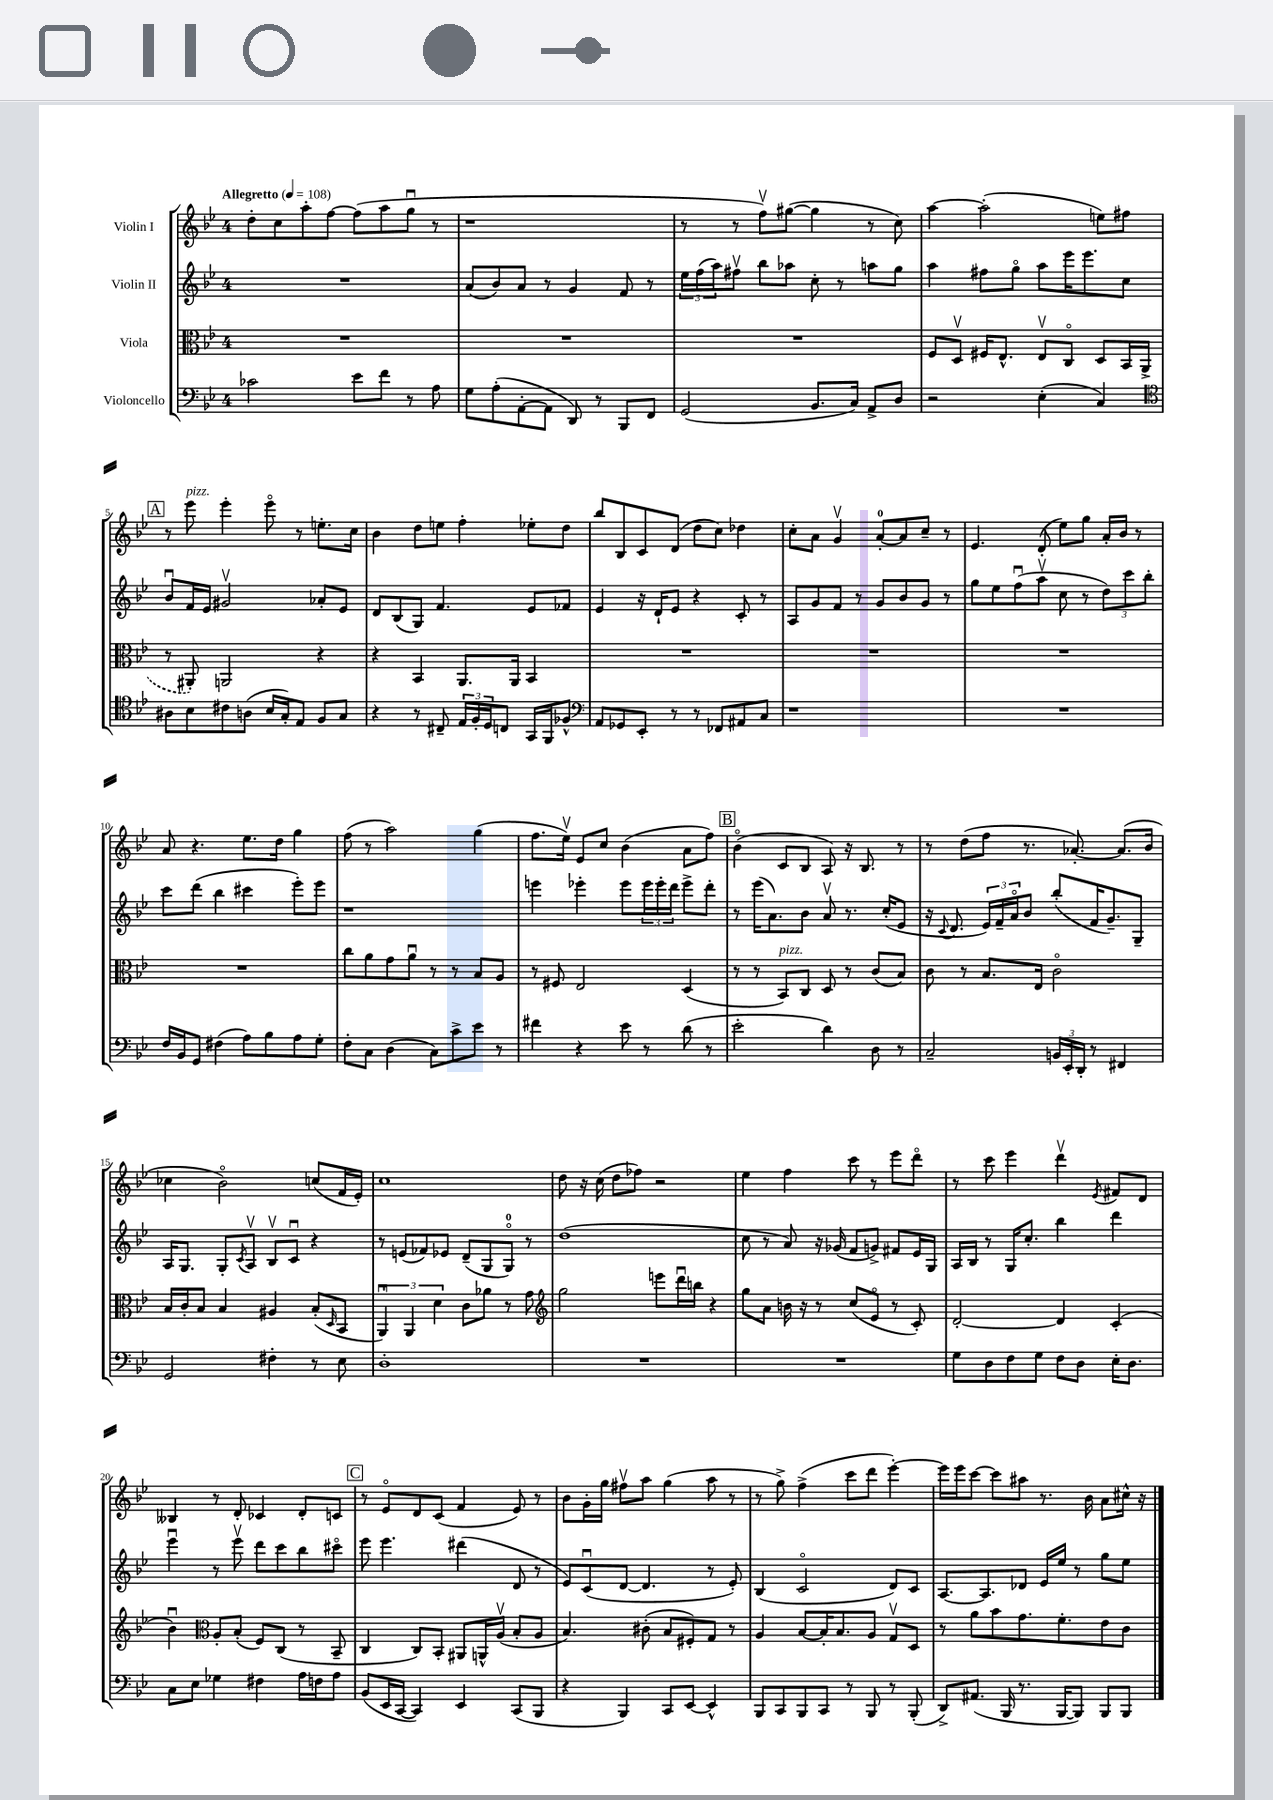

**kern	**kern	**kern	**kern
*staff4	*staff3	*staff2	*staff1
*clefF4	*clefC3	*clefG2	*clefG2
*k[b-e-]	*k[b-e-]	*k[b-e-]	*k[b-e-]
*M4/4	*M4/4	*M4/4	*M4/4
*MM108	*MM108	*MM108	*MM108
2c-	1r	1r	8dd'
.	.	.	8cc
.	.	.	8aa'
.	.	.	[8ff
8e-	.	.	(8ff]
8f	.	.	8aa
8r	.	.	8ggu
8A	.	.	8r
=	=	=	=
8G	1r	(8a	1r
(8A'	.	8b-)	.
[8AA'	.	8a	.
8AA]	.	8r	.
8DD)	.	4g	.
8r	.	.	.
8BBB-	.	8f	.
8FF	.	8r	.
=	=	=	=
(2GG	1r	24ee-	8r
.	.	(24ff	.
.	.	24aa)	.
.	.	8ff#v	8r
.	.	8bb-	8ffv)
.	.	8aa-	([8gg#
8.BB-	.	8cc'	4gg#]
.	.	8r	.
16C)	.	.	.
8AA^	.	8aa	8r
8D	.	8gg	8cc)
=	=	=	=
2r	8F	4aa	[4aa
.	8Dv	.	.
.	16F#	8ff#	(2aa']
.	8.E-^^	.	.
.	.	8ggo	.
(4E-'	8E-v	8aa	.
.	8Co	16eee-	.
.	.	8.eee-	.
4C)	8D	.	8ee)
.	16BB-	8cc	8ff#
.	(16AA^	.	.
=	=	=	=
*clefC4	*	*	*
8A#	8r	8b-u	8r
8B-	8AA#')	16f	8eee-
.	.	16e-	.
8c#	2AA	2g#v	4eee-'
(8A	.	.	.
16B-	.	.	8eee-o
16G')	.	.	.
8E-	.	.	8r
8F	4r	8a-'	8.ee'
8G	.	8e-	.
.	.	.	16cc
=	=	=	=
4r	4r	8d	4b-
.	.	(8B-	.
8r	4BB-	8G)	8dd
8C#~	.	4.f	8ee
24E-	8.AA	.	4ff'
24F'	.	.	.
24D	.	.	.
8C	.	.	.
.	16AA	.	.
16GG	4BB-	8e-	8ee-'
16FF	.	.	.
8F-^^	.	8f-	8dd
=	=	=	=
*clefF4	*	*	*
8AA	1r	4e-	8bb-
8GG-	.	.	8B-
8EE-'	.	16r	8c
.	.	16d`	.
8r	.	8e-	(8d
8r	.	4r	8dd
8FF-	.	.	8cc)
8AA#	.	8c'	4dd-
8C	.	8r	.
=	=	=	=
1r	1r	8A	8cc'
.	.	8g	8a
.	.	8f	4gv
.	.	8r	.
.	.	8g	[8a'
.	.	8b-	8a]
.	.	8g	8cc~
.	.	8r	8r
=	=	=	=
1r	1r	8gg	4.e-
.	.	8ee-	.
.	.	(8ffu	.
.	.	8aav	(8d'
.	.	8cc	8ee-)
.	.	8r	8gg
.	.	12dd)	16a'
.	.	.	16b-
.	.	12ccc	.
.	.	.	8r
.	.	12bb-'	.
=	=	=	=
16F	1r	8ccc	8a
16BB-	.	.	.
8GG	.	(8ddd	4.r
(4F#	.	4bb-	.
8A)	.	4ccc#	8.ee-
8B-	.	.	.
.	.	.	16dd
8A	.	8eee-')	4gg
8G'	.	8eee-	.
=	=	=	=
8F'	8cc	1r	(8ff
8C	8a	.	8r
(4D	8g	.	2aa)
.	8au	.	.
8C)	8r	.	.
8c^	8r	.	.
8e-	8B-	.	(4gg
8r	8A	.	.
=	=	=	=
4f#	8r	4eee	8.ff
.	8F#	.	.
.	.	.	16ee-v)
4r	2E-	4eee-'	8e-
.	.	.	8cc
8e-	.	8eee-	(4b-
8r	.	24eee-	.
.	.	24eee-'	.
.	.	24ddd	.
(8d	(4D	8eee-^	8a
8r	.	8ddd'	8ff)
=	=	=	=
2e-'	8r	8r	(4b-o
.	8r	(16eee-	.
.	.	8.a)	.
.	8BB-)	.	8c
.	8C	8b-	8B-
4d)	8D	8av	8A)
.	8r	8.r	16r
.	.	.	8.B-
8D	(8c	.	.
.	.	(16cc'	.
8r	8B-)	8e-	8r
=	=	=	=
2C~	8c	16r	8r
.	.	8qqc	.
.	.	8.d	.
.	8r	.	(8dd
.	8.B-	24e-)	8ff
.	.	24f~	.
.	.	24ao	.
.	.	8b-	8.r
.	16E-	.	.
24BB	2co	(8bb-'	.
24EE-'	.	.	.
.	.	.	[8.a-')
24DD'	.	.	.
8r	.	16f	.
.	.	8.g~)	.
4FF#	.	.	(8.a-]
.	.	8G~	.
.	.	.	16b-
=	=	=	=
2GG	16B-	16A	4cc-
.	16c'	8.G	.
.	8B-	.	.
.	4B-	8G'	2b-o)
.	.	8qc	.
.	.	8Av	.
4F#'	4A#	8B-v	.
.	.	8cu	.
8r	(8B-'	4r	(8cc
.	16qqD	.	.
8E-	8BB-	.	16f
.	.	.	16e-')
=	=	=	=
1D'	6AAu)	8r	1cc
.	.	(8e	.
.	6AA	.	.
.	.	8f-)	.
.	6d	.	.
.	.	8e-	.
.	8c	(8d~	.
.	8a-	8G	.
.	8r	8Go)	.
.	8g	8r	.
=	=	=	=
*	*clefG2	*	*
1r	2gg	(1dd	8dd
.	.	.	16r
.	.	.	(16cc
.	.	.	8dd
.	.	.	8ff-)
.	8eee	.	2r
.	16dddu	.	.
.	16bb	.	.
.	4r	.	.
=	=	=	=
1r	8gg	8cc	4ee-
.	8a	8r	.
.	16b	8a)	4ff
.	16r	.	.
.	8r	16r	.
.	.	(16g-	.
.	(8cc	8f	8ccc
.	8e-o	8g^)	8r
.	8r	8f#	8eee-
.	8c')	16e-	8dddo
.	.	16G	.
=	=	=	=
8G	[2d'	16A	8r
.	.	16B-	.
8D	.	8r	8ccc
8F	.	16G	4eee-
.	.	8.cc'	.
8G	.	.	.
8F	4d]	4bb-	4dddv
8D	.	.	.
.	.	.	8qe-
16E-'	(4c'	4ddd	8f#
8.D	.	.	.
.	.	.	8d
=	=	=	=
8C	4b-u)	4eee-u	4B--
8E-	.	.	.
*	*clefC3	*	*
4G-	8A'	8r	8r
.	(8B-'	8eee-v	8d'
4F#	8F)	8ddd	4c-
.	(8C	8ccc	.
16A	8r	8bb-	8d'
16F	.	.	.
8A	8BB-~	8ccc#o	8c
=	=	=	=
(8BB-	4C	8eee-	8r
16EE-	.	4.eee-	8e-o
[16CC	.	.	.
4CC])	8C)	.	8d
.	8BB-'	.	(8c
4EE-	8AA#	(4ddd#	4f
.	16AA^^	.	.
.	(16Av	.	.
(8CC	8B-'	8d	8e-)
8BBB-	8A	8r	8r
=	=	=	=
4r	4.B-)	8e-)	8b-
.	.	(8cu	16g'
.	.	.	16gg
4BBB-)	.	[8d	8ff#v
.	(8c#'	4.d]	8aa
8CC	8B-	.	(4gg
[8EE-	8F#')	.	.
4EE-^^]	8G	8r	8aa
.	8r	8e-')	8r
=	=	=	=
8BBB-	4A	(4B-	8r
8CC	.	.	8gg^)
8BBB-	[8B-	2co	(4ff^
8CC	16B-']	.	.
.	8.B-	.	.
8r	.	.	8ccc
8BBB-	8A	.	8ddd
8r	8Gv	8d)	[4eee-')
(8BBB-'	8D	8c	.
=	=	=	=
8DD^)	8r	[8.A	16eee-]
.	.	.	16eee-
(8.AA#	8a	.	[8ccc
.	.	8.A]	.
.	8b-	.	8ccc]
16BBB-	.	.	.
8.r	8.g	8d-	8aa#
.	.	16e-	8.r
[16BBB-	8.f'	16ee-	.
8BBB-])	.	8r	.
.	.	.	16b-
8BBB-	8e-	8gg	8a
8BBB-	8c	8ee-	16cc#^^
.	.	.	16r
==	==	==	==
*-	*-	*-	*-
